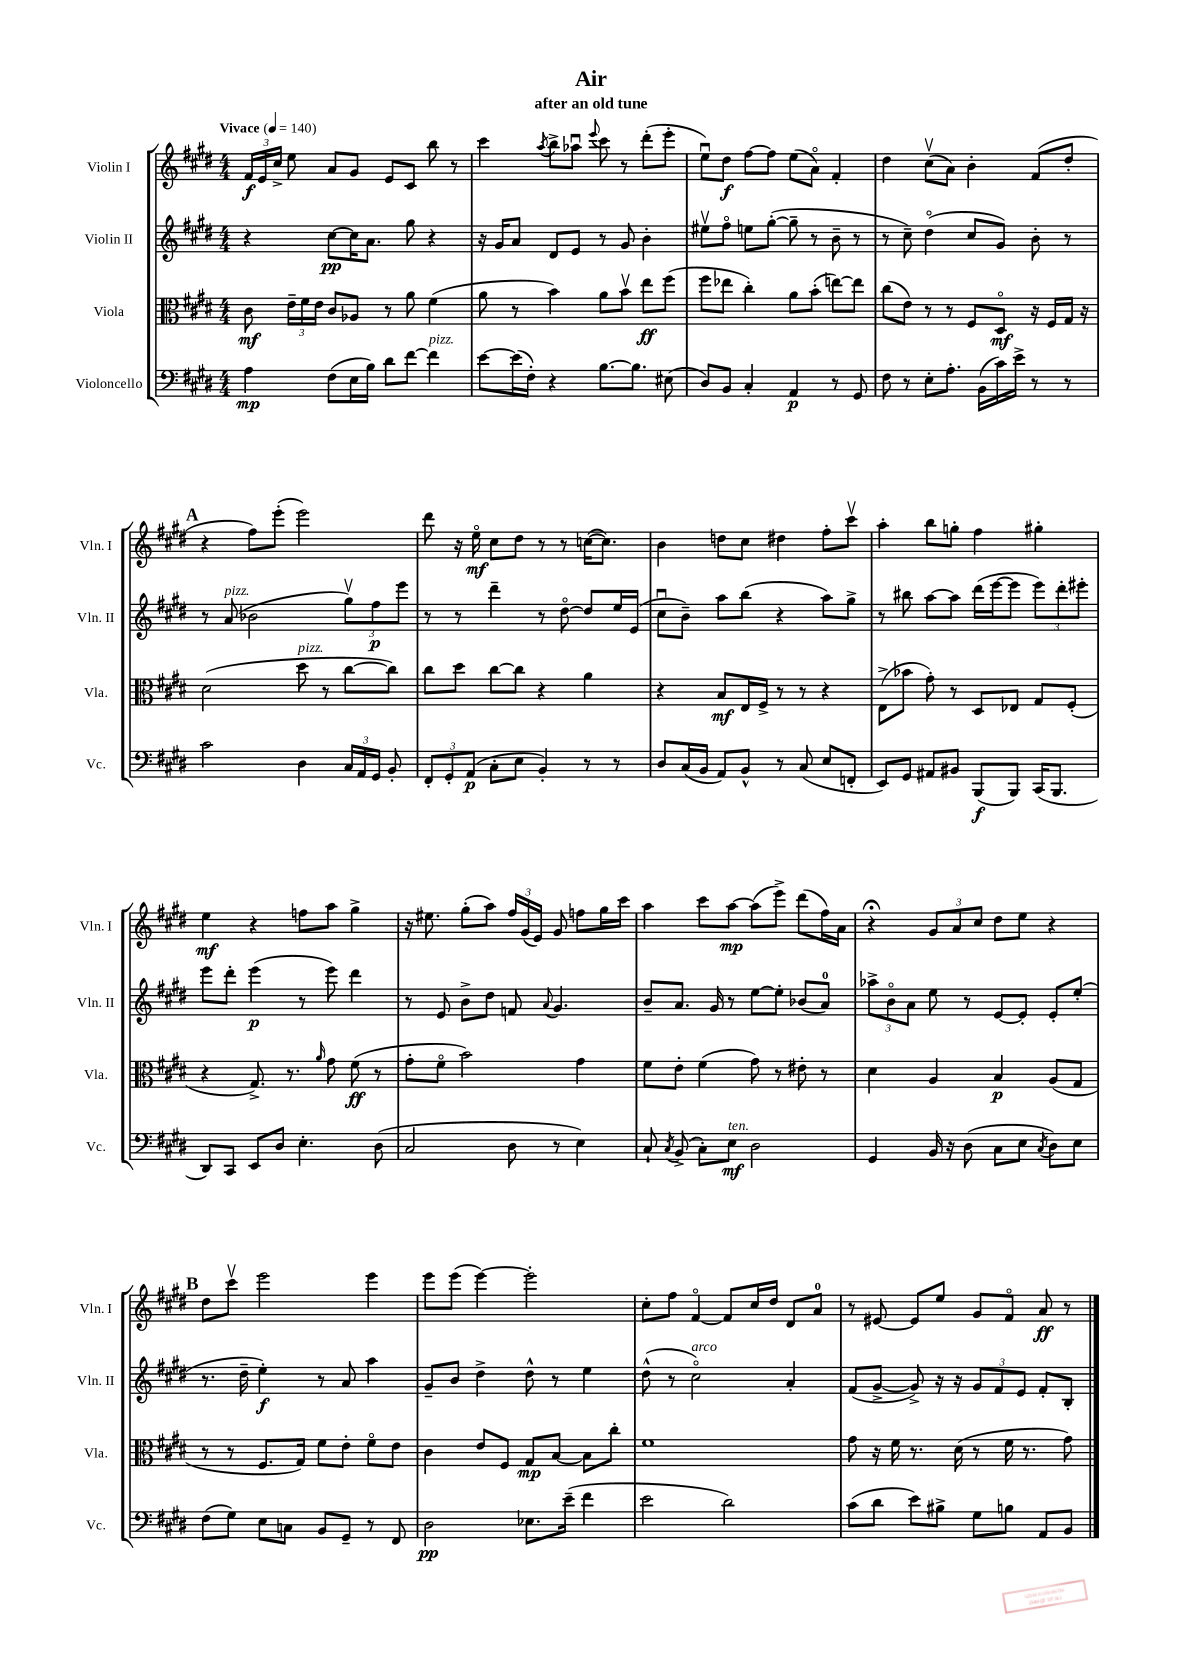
\header { title = "Air" subtitle = "after an old tune" }
<<
\new StaffGroup <<
\new Staff = "s0" \with { instrumentName = "Violin I" shortInstrumentName = "Vln. I" } {
    \clef treble \key e \major \numericTimeSignature \time 4/4 \tempo "Vivace" 4 = 140
    \autoBeamOff \tuplet 3/2 { fis'16[\f e'16 cis''16]-> } e''8 a'8[ gis'8] e'8[ cis'8] b''8 r8 |
    cis'''4 \acciaccatura { a''8 } b''8[-> aes''8]\downbow \appoggiatura { e'''8 } cis'''8 r8 dis'''8[-.( e'''8]-. |
    e''8[\downbow) dis''8]\f fis''8[~ fis''8] e''8[( a'8]\flageolet) fis'4-. |
    dis''4 cis''8[\upbow( a'8]) b'4-. fis'8[( dis''8]-. |
    \mark \markup { \bold "A" } r4 fis''8[) e'''8]-.( e'''2) |
    dis'''8 r16 e''16\flageolet\mf cis''8[ dis''8] r8 r8 c''16[~( c''8.]) |
    b'4 d''8[ cis''8] dis''4 fis''8[-. cis'''8]\upbow |
    a''4-. b''8[ g''8]-. fis''4 gis''4-. |
    e''4\mf r4 f''8[ a''8] gis''4-> |
    r16 eis''8. gis''8[-.( a''8]) \tuplet 3/2 { fis''16[ gis'16( e'16]) } gis'8 f''8[ gis''16 cis'''16] |
    a''4 cis'''8[ a''8]~\mp a''8[( e'''8]->) dis'''8[( fis''16) a'16] |
    r4\fermata \tuplet 3/2 { gis'8[ a'8 cis''8] } dis''8[ e''8] r4 |
    \mark \markup { \bold "B" } dis''8[ cis'''8]\upbow e'''2 e'''4 |
    e'''8[ e'''8]( e'''4~) e'''2-. |
    cis''8[-. fis''8] fis'4~\flageolet fis'8[ cis''16 dis''16] dis'8[ a'8]-0 |
    r8 eis'8~ eis'8[ e''8] gis'8[ fis'8]\flageolet a'8\ff r8 \bar "|." |
}
\new Staff = "s1" \with { instrumentName = "Violin II" shortInstrumentName = "Vln. II" } {
    \clef treble \key e \major \numericTimeSignature \time 4/4
    \autoBeamOff r4 cis''8[~\pp cis''16 a'8.] gis''8 r4 |
    r16 gis'16[ a'8] dis'8[ e'8] r8 gis'8 b'4-. |
    eis''8[\upbow fis''8]\flageolet e''8[ gis''8]~-.( gis''8-- r8 b'8-- r8 |
    r8 cis''8--) dis''4\flageolet( cis''8[ gis'8]) b'8-. r8 |
    \mark \markup { \bold "A" } r8 a'8^\markup { \italic "pizz." }( bes'2 \tuplet 3/2 { gis''8[\upbow) fis''8\p e'''8] } |
    r8 r8 dis'''4-- r8 dis''8~\flageolet dis''8[ e''16 e'16]( |
    cis''8[\downbow b'8]--) a''8[ b''8]( r4 a''8[) gis''8]-> |
    r8 bis''8 a''8[~ a''8] dis'''16[( e'''16~ e'''8] \tuplet 3/2 { e'''8[) dis'''8-. eis'''8]-. } |
    e'''8[ dis'''8]-. e'''4\p( r8 e'''8) dis'''4 |
    r8 e'8 b'8[-> dis''8] f'8 \appoggiatura { a'8 } gis'4. |
    b'8[-- a'8.] gis'16 r8 e''8[~ e''8]-. bes'8[( a'8]-0) |
    \tuplet 3/2 { aes''8[-> b'8\flageolet a'8] } e''8 r8 e'8[~ e'8]-. e'8[-. e''8]-.( |
    \mark \markup { \bold "B" } r8. dis''16-- e''4-.\f) r8 a'8 a''4 |
    gis'8[-- b'8] dis''4-> dis''8-^ r8 e''4 |
    dis''8-^( r8 cis''2\flageolet^\markup { \italic "arco" }) a'4-. |
    fis'8[( gis'8]~-> gis'8->) r16 r16 \tuplet 3/2 { gis'8[ fis'8 e'8] } fis'8[-. b8]-. \bar "|." |
}
\new Staff = "s2" \with { instrumentName = "Viola" shortInstrumentName = "Vla." } {
    \clef alto \key e \major \numericTimeSignature \time 4/4
    \autoBeamOff cis'8\mf \tuplet 3/2 { e'16[-- fis'16 e'16] } cis'8[ aes8] r8 a'8 fis'4( |
    a'8 r8 b'4) a'8[ b'8]\upbow e''8[\ff fis''8]( |
    fis''8[ ees''8] cis''4-.) a'8[ b'8]-.( e''8[~) e''8] |
    cis''8[( e'8]) r8 r8 fis8[ dis8]\flageolet\mf r16 fis16[ gis16] r16 |
    \mark \markup { \bold "A" } dis'2( dis''8^\markup { \italic "pizz." } r8 cis''8[~ cis''8]) |
    cis''8[ dis''8] cis''8[~ cis''8] r4 a'4 |
    r4 b8[\mf e16 fis16]-> r8 r8 r4 |
    e8[->( bes'8] gis'8-.) r8 dis8[ ees8] gis8[ fis8]-.( |
    r4 gis8.->) r8. \grace { a'16 } gis'8 fis'8\ff( r8 |
    gis'8[-. fis'8]\flageolet b'2) gis'4 |
    fis'8[ e'8]-. fis'4( gis'8) r8 eis'8-. r8 |
    dis'4 a4 b4\p a8[( gis8] |
    \mark \markup { \bold "B" } r8 r8 fis8.[ gis16]) fis'8[ e'8]-. fis'8[\flageolet e'8] |
    cis'4 e'8[ fis8] gis8[\mp b8]~ b8[ cis''8]-. |
    fis'1 |
    gis'8 r16 fis'16 r8. dis'16( r8 fis'16 r8. gis'8) \bar "|." |
}
\new Staff = "s3" \with { instrumentName = "Violoncello" shortInstrumentName = "Vc." } {
    \clef bass \key e \major \numericTimeSignature \time 4/4
    \autoBeamOff a4\mp fis8[( e16 b16]) dis'8[ fis'8]~ fis'4^\markup { \italic "pizz." } |
    e'8[~ e'16( fis16]-.) r4 b8.[~ b8.] eis8( |
    dis8[) b,8] cis4-. a,4\p r8 gis,8 |
    fis8 r8 e8[-. a8.]-. b,16[( cis'16) e'16]-> r8 r8 |
    \mark \markup { \bold "A" } cis'2 dis4 \tuplet 3/2 { cis16[ a,16 gis,16] } b,8-. |
    \tuplet 3/2 { fis,8[-. gis,8-. a,8]\p( } cis8[-. e8] b,4-.) r8 r8 |
    dis8[ cis16( b,16] a,8[) b,8]-^ r8 cis8( e8[ f,8]-. |
    e,8[) gis,8] ais,8[ bis,8] b,,8[\f( b,,8]) cis,16[( b,,8.] |
    dis,8[) cis,8] e,8[ dis8] e4.-. dis8( |
    cis2 dis8 r8 e4) |
    cis8-! \acciaccatura { cis8 } b,8->( cis8[-.) e8]\mf^\markup { \italic "ten." } dis2 |
    gis,4 b,16 r16 dis8( cis8[ e8] \acciaccatura { cis8 } dis8[) e8] |
    \mark \markup { \bold "B" } fis8[( gis8]) e8[ c8] b,8[ gis,8]-- r8 fis,8 |
    dis2\pp ees8.[ e'16]--( fis'4 |
    e'2 dis'2) |
    cis'8[( dis'8] e'8[) bis8]-> gis8[ b8] a,8[ b,8] \bar "|." |
}
>>
>>
\layout { \context { \Score \remove "Bar_number_engraver" } }
